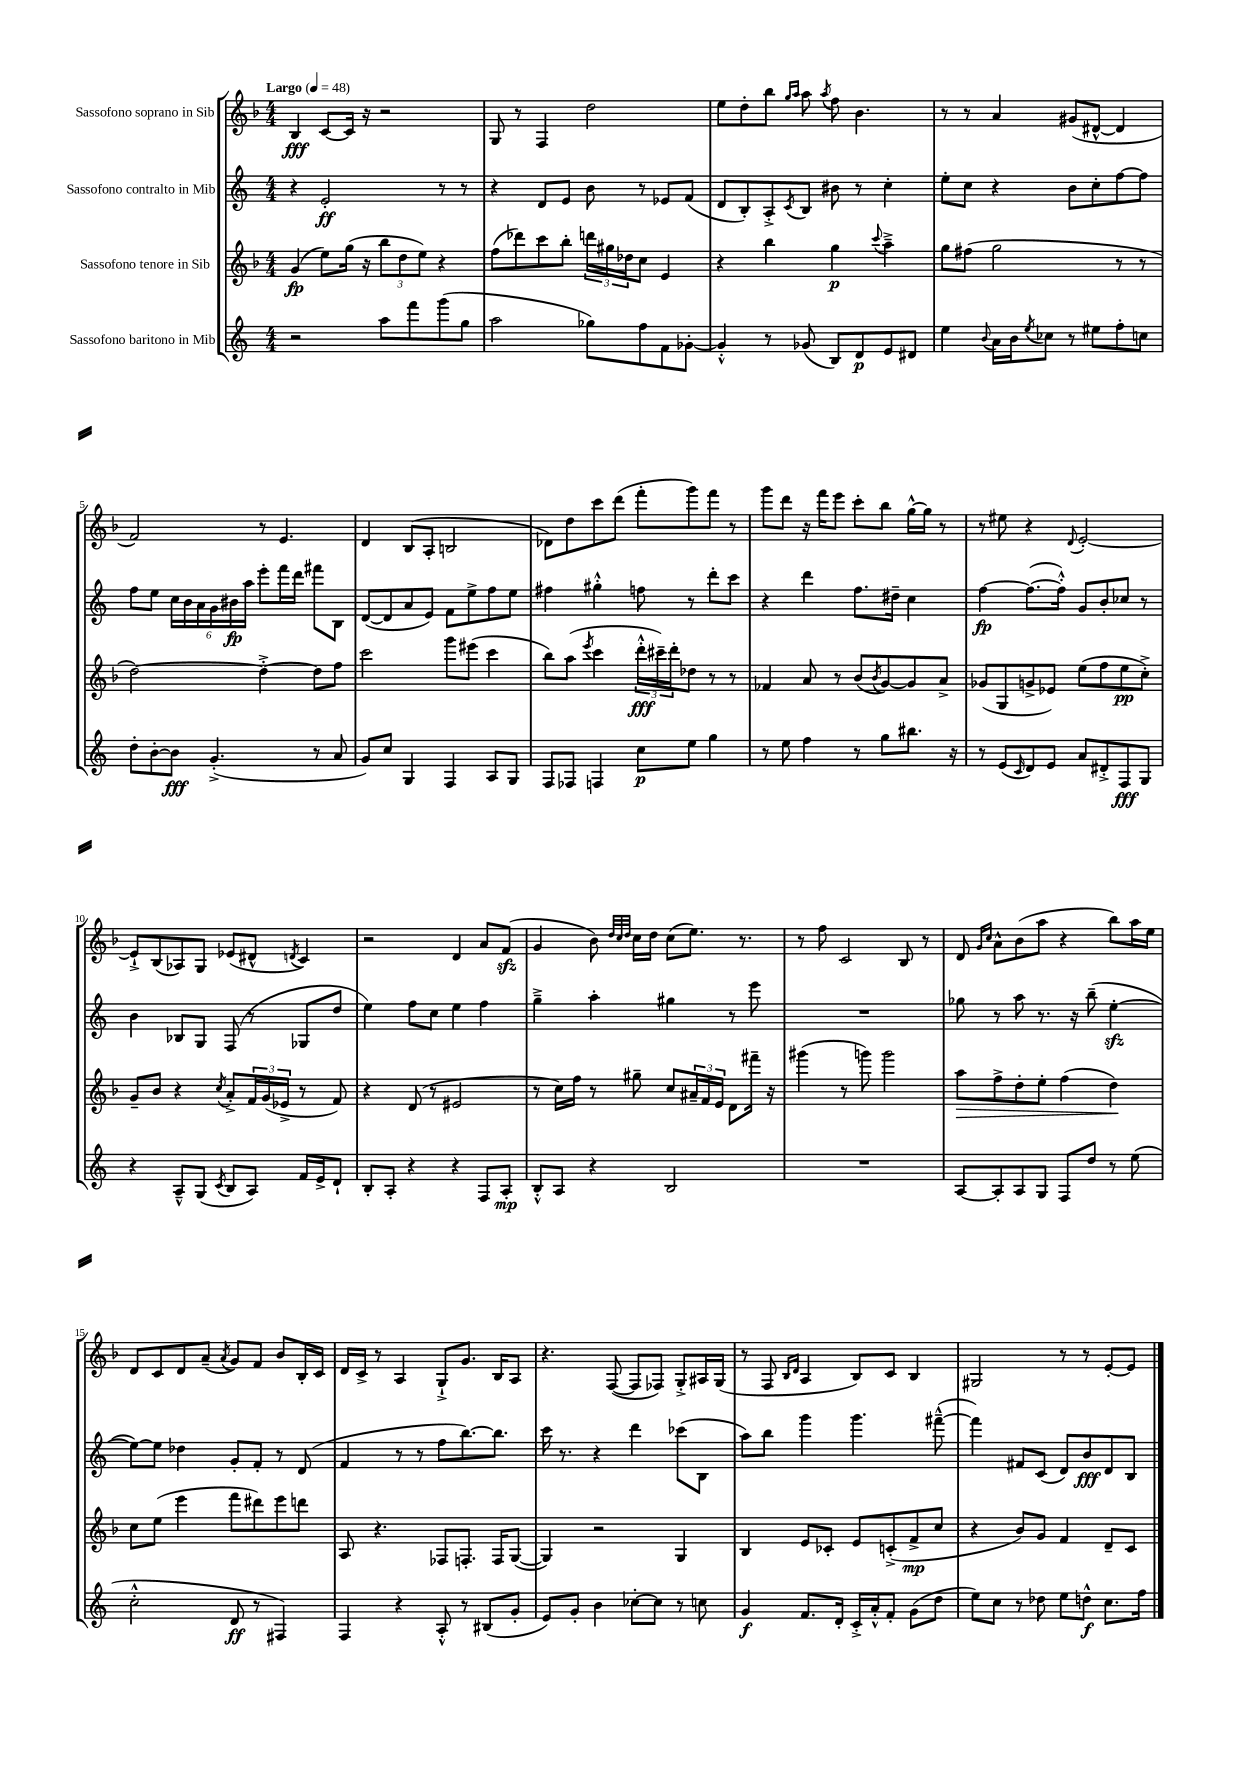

**kern	**kern	**kern	**kern
*staff4	*staff3	*staff2	*staff1
*clefG2	*clefG2	*clefG2	*clefG2
*k[]	*k[b-]	*k[]	*k[b-]
*M4/4	*M4/4	*M4/4	*M4/4
*MM48	*MM48	*MM48	*MM48
2r	(4g/	4r	4B-/
.	8ee\L)	2e'/	[8c/L
.	(16gg\Jk	.	16c/]Jk
.	16r	.	16r
8aa\L	12bb-\L	.	2r
.	12dd\	.	.
8fff\	.	.	.
.	12ee\J)	.	.
(8ggg\	4r	8r	.
8gg\J	.	8r	.
=	=	=	=
2aa\	(8ff\L	4r	8G/
.	8ddd-\)	.	8r
.	8ccc\	8d/L	4F/
.	8bb-'\J	8e/J	.
8gg-\L)	24ddd\LL	8b\	2dd\
.	24gg#\	.	.
.	24dd-\J	.	.
8ff\	8cc\J	8r	.
8f\	4e/	8e-/L	.
[8g-'\J	.	(8f/J	.
=	=	=	=
4g-'^^/]	4r	8d/L	8ee\L
.	.	8B'/)	8dd'\
8r	4bb-\	8A'^/	8bb-\J
.	.	.	16qqgg/LL
.	.	8qc/	16qqaa/JJ
(8g-/	.	8B/J	8aa\
.	.	.	8qaa/
8B/L)	4gg\	8b#\	8ff\
8d/	.	8r	4.b-\
.	8qqccc/	.	.
8e/	4aa~^\	4cc'\	.
8d#/J	.	.	.
=	=	=	=
4ee\	8gg\L	8ee'\L	8r
.	(8ff#\J	8cc\J	8r
8qqb/	.	.	.
16a\LL	2gg\	4r	4a/
16b\J	.	.	.
8qee/	.	.	.
8cc-\J	.	.	.
8r	.	8b\L	(8g#/L
8ee#\L	.	8cc'\	[8d#^^/J
8ff'\	8r	[8ff\	4d#/]
8cc\J	8r	8ff\]J	.
=	=	=	=
8dd'\L	[2dd\)	8ff\L	2f/)
[8b'\	.	8ee\J	.
8b\]J	.	24cc\LL	.
.	.	24b\	.
.	.	24a\	.
(4.g'^/	.	24g\	.
.	.	24b#\	.
.	.	24aa\JJ	.
.	4dd'^\_	8eee'\L	8r
.	.	16fff\L	4.e/
.	.	16ddd\JJ	.
8r	8dd\]L	8fff#\L	.
8a/	8ff\J	8B\J	.
=	=	=	=
8g/L)	2ccc\	([8d/L	4d/
8cc/J	.	8d/]	.
4G/	.	8a/	(8B-/L
.	.	8e/J)	8A'/J
4F/	8ggg\L	8f\L	2B/
.	(8eee#\J	8ee^\	.
8A/L	4ccc\	8ff\	.
8G/J	.	8ee\J	.
=	=	=	=
8F/L	8bb-\L)	4ff#\	8d-\L)
8F-/J	(8aa\J	.	8dd\
.	8qeee/	.	.
4F/	4ccc\	4gg#'^^\	8ccc\
.	.	.	(8ddd\J
8cc\L	24ddd'^^\LL	8ff\	8fff'\L
.	24ccc#~\)	.	.
.	24ddd'\J	.	.
8ee\J	8dd-\J	8r	8ggg\)
4gg\	8r	8ddd'\L	8fff\J
.	8r	8ccc\J	8r
=	=	=	=
8r	4f-/	4r	8ggg\L
8ee\	.	.	8ddd\J
4ff\	8a/	4ddd\	16r
.	.	.	16fff\LK
.	8r	.	8eee\J
8r	(8b-/L	8.ff\L	8ccc'\L
.	8qb-/	.	.
8gg\L	[8g/)	.	8bb-\J
.	.	16dd#~\Jk	.
8.bb#\J	8g/]	4cc\	[16gg^^\LL
.	.	.	16gg\]JJ
.	8a^/J	.	8r
16r	.	.	.
=	=	=	=
8r	(8g-/L	[4ff\	8r
(8e/L	8G/	.	8ee#\
16qqc/	.	.	.
8d/)	8g^/	(8.ff\_L	4r
8e/J	8e-/J)	.	.
.	.	16ff'^^\]Jk)	.
.	.	.	8qqd/
8a/L	(8ee\L	8g/L	[2e'/
8d#'^/	8ff\	8b'/	.
8F/	8ee\	8cc-/J	.
8G/J	8cc'^\J)	8r	.
=	=	=	=
4r	8g~/L	4b\	8e`^/]L
.	8b-/J	.	(8B-/
8A~^^/L	4r	8B-/L	8A-/)
(8G/J	.	8G/J	8G/J
8qc/	8qcc/	.	.
8B/L	8a'^/L	(8F/	(8e-/L
8A/J)	24f/L	8r	8d#^^/J
.	(24g/	.	.
.	24e-^/JJ	.	.
.	.	.	8qd/
16f/LL	8r	8G-/L	4c/)
16e^/J	.	.	.
8d`/J	8f/)	8dd/J	.
=	=	=	=
8B'/L	4r	4ee\)	2r
8A'/J	.	.	.
4r	(8d/	8ff\L	.
.	8r	8cc\J	.
4r	2e#/	4ee\	4d/
8F/L	.	4ff\	8a/L
8A'/J	.	.	(8f/J
=	=	=	=
8B'^^/L	8r	4gg~^\	4g/
8A/J	16cc\LL)	.	.
.	16ff\JJ	.	.
4r	8r	4aa'\	8b-\)
.	.	.	32qqdd/LLL
.	.	.	32qqcc/
.	.	.	32qqdd/JJJ
.	8gg#~\	.	16cc\LL
.	.	.	16dd\JJ
2B/	8cc/L	4gg#\	(8cc\L
.	24a#~/L	.	8.ee\J)
.	24f/	.	.
.	24e/JJ	.	.
.	8d\L	8r	.
.	.	.	8.r
.	16fff#~\Jk	8eee\	.
.	16r	.	.
=	=	=	=
1r	(4ggg#\	1r	8r
.	.	.	8ff\
.	8r	.	2c/
.	8ggg\)	.	.
.	2ggg\	.	.
.	.	.	8B-/
.	.	.	8r
=	=	=	=
[8A/L	8aa\L	8gg-\	8d/
.	.	.	16qqg/LL
.	.	.	16qqcc/JJ
8A'/]	8ff^\	8r	8a^^\L
8A/	8dd'\	8aa\	(8b-\
8G/J	8ee'\J	8.r	8aa\J
8F/L	(4ff\	.	4r
.	.	16r	.
8dd/J	.	(8bb~\	.
8r	4dd\)	[4ee'\	8bb-\L)
(8ee\	.	.	16aa\L
.	.	.	16ee\JJ
=	=	=	=
2cc'^^\	8cc\L	8ee\_L)	8d/L
.	(8ee\J	8ee\]J	8c/
.	4eee\	4dd-\	8d/
.	.	.	(8a~/J
.	.	.	8qa/
8d/	8fff\L	8g'/L	8g/L)
8r	8ddd#\)	8f'/J	8f/J
4F#/)	8eee\	8r	8b-/L
.	8ddd\J	(8d/	16B-'/L
.	.	.	16c/JJ
=	=	=	=
4F/	8A/	4f/	16d/LL
.	.	.	16c^/JJ
.	4.r	.	8r
4r	.	8r	4A/
.	.	8r	.
8A'^^/	8F-/L	8ff\L	8G`^/L
8r	8.F'/J	[8.bb\)	8.g/J
(8B#/L	.	.	.
.	16F/LK	8.bb\]J	16B-/LK
8g'/J	([8G/J	.	8A/J
=	=	=	=
8e/L)	4G/])	16ccc\	4.r
.	.	8.r	.
8g'/J	.	.	.
4b\	2r	4r	.
.	.	.	([8F/
[8cc-'\L	.	4ddd\	8F/]L
8cc-\]J	.	.	8F-/J)
8r	4G/	(8ccc-\L	8G'^/L
8cc\	.	8B\J	16A#/L
.	.	.	(16G/JJ
=	=	=	=
4g/	4B-/	8aa\L)	8r
.	.	8bb\J	8F/
.	.	.	16qqB-/LL
.	.	.	16qqd/JJ
8.f/L	8e/L	4ggg\	4A/
.	8c-'/J	.	.
16d'/Jk	.	.	.
16c'^/LL	8e/L	4.ggg\	8B-/L)
16a'^^/J	.	.	.
8f'/J	(8c'^/	.	8c/J
(8g\L	8f^/	.	4B-/
8dd\J	8cc/J	([8fff#~^^\	.
=	=	=	=
8ee\L)	4r	4fff#\])	2G#/
8cc\J	.	.	.
8r	8b-/L)	8f#/L	.
8dd-\	8g/J	(8c/J	.
8ee\L	4f/	8d/L)	8r
8dd^^\J	.	8b/	8r
8.cc\L	8d~/L	8d/	[8e'/L
.	8c/J	8B/J	8e/]J
16ff\Jk	.	.	.
==	==	==	==
*-	*-	*-	*-
